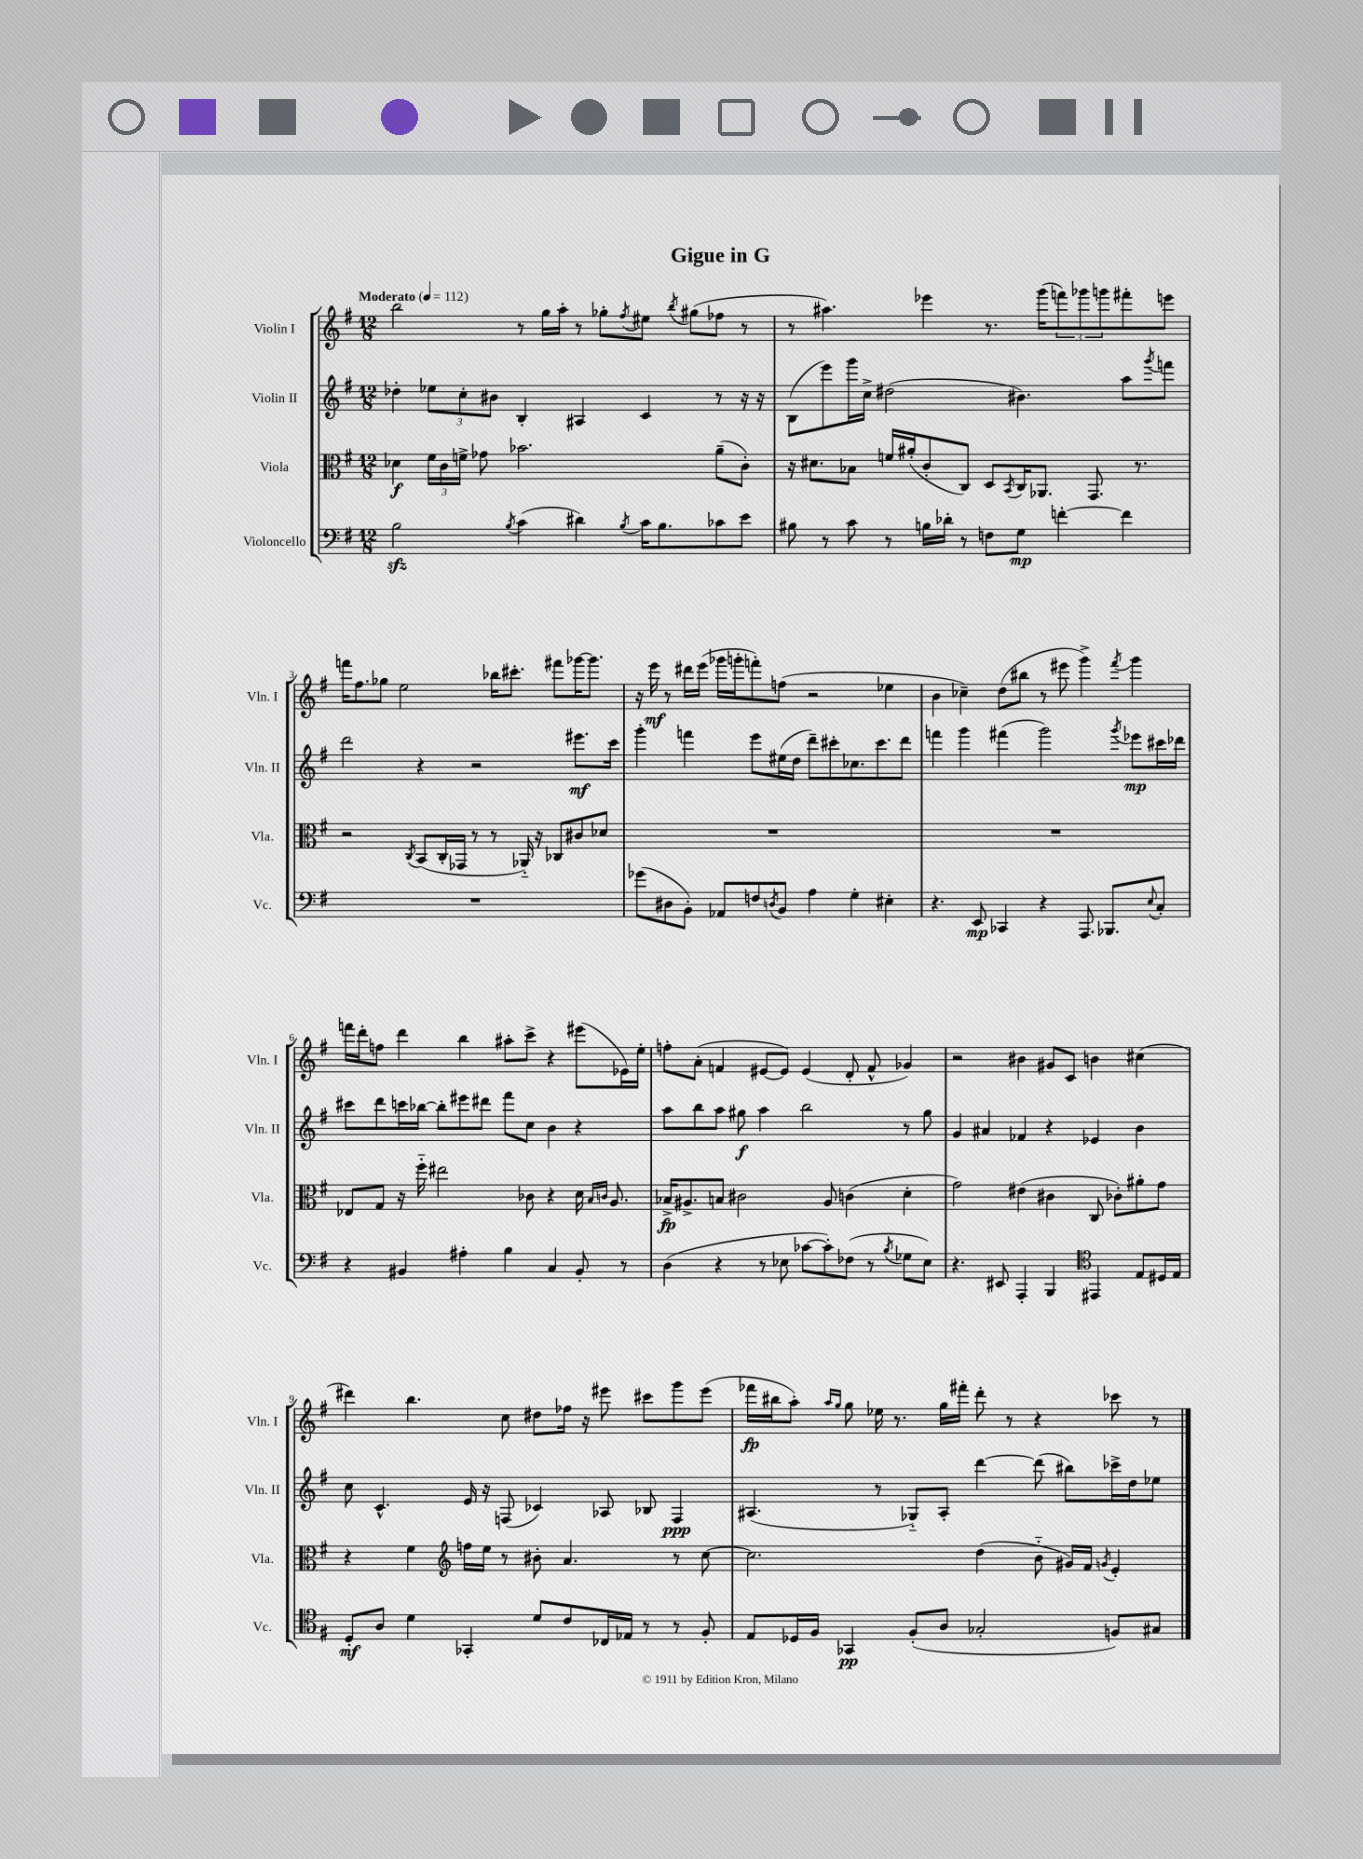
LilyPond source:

\header { title = "Gigue in G" }
<<
\new StaffGroup <<
\new Staff = "s0" \with { instrumentName = "Violin I" shortInstrumentName = "Vln. I" } {
    \clef treble \key g \major \numericTimeSignature \time 12/8 \tempo "Moderato" 4 = 112
    b''2 r8 g''16 a''16-. r8 ges''8-. \acciaccatura { fis''8 } eis''8 \acciaccatura { b''8 } gis''8( fes''8 r8 |
    r8 ais''4.) ees'''4 r8. g'''16( \tuplet 3/2 { f'''8) ges'''8 g'''8 } fis'''8-. e'''8 |
    f'''16 fis''8. ges''8 e''2 bes''16 cis'''8.-. fis'''8 ges'''16~ ges'''8. |
    r16 e'''16\mf r8 dis'''16 e'''16( ges'''16 g'''16-. f'''8-.) f''8( r2 ees''4 |
    b'4 ces''4--) d''8( bis''8 r8 eis'''8 g'''4->) \acciaccatura { fis'''8 } g'''4 |
    f'''16 d'''16-. f''8 d'''4 b''4 ais''8-. c'''8-> r4 eis'''8( ees'16) e''16-. |
    f''8-. a'8-.( f'4 eis'8~ eis'8) eis'4( d'8-. f'8-^ ges'4) |
    r2 bis'4 gis'8 c'8 b'4 cis''4( |
    dis'''4) b''4. c''8 dis''8 fes''16 r16 eis'''8 cis'''8 g'''8 eis'''8( |
    fes'''16\fp bis''16 a''8-.) \grace { a''16 g''16 } g''8 ees''16 r8. g''16 fis'''16-. d'''8-. r8 r4 ces'''8 r8 \bar "|." |
}
\new Staff = "s1" \with { instrumentName = "Violin II" shortInstrumentName = "Vln. II" } {
    \clef treble \key g \major \numericTimeSignature \time 12/8
    des''4-. \tuplet 3/2 { ees''8 c''8-. bis'8 } b4-. ais4 c'4 r8 r16 r16 |
    b8( e'''8) g'''16 c''16-> dis''2( bis'4.) a''8 \acciaccatura { g'''8 } f'''8 |
    d'''2 r4 r2 eis'''8.\mf c'''16 |
    g'''4-. f'''4 e'''8 eis''16( d''16 d'''8--) cis'''8-. ces''8. cis'''8. d'''8 |
    f'''4 g'''4 fis'''4( g'''2) \acciaccatura { g'''8 } ees'''8\mp cis'''16 des'''16 |
    cis'''8 d'''8 c'''16 bes''16~ bes''8-. eis'''8 dis'''8 fis'''8 c''8 b'4 r4 |
    a''8 b''8 a''8 gis''8\f a''4 b''2 r8 gis''8 |
    g'4 ais'4 fes'4 r4 ees'4 b'4 |
    c''8 c'4.-^ e'16 r16 f8( ces'4) aes8 bes8 f4\ppp |
    ais4.( r8 ges8-_) ais8-. d'''4~ d'''8( bis''8) ces'''16-> d''16 ees''8 \bar "|." |
}
\new Staff = "s2" \with { instrumentName = "Viola" shortInstrumentName = "Vla." } {
    \clef alto \key g \major \numericTimeSignature \time 12/8
    des'4\f \tuplet 3/2 { fis'16 c'16 f'16-> } ges'8 bes'2. a'8--( c'8-.) |
    r16 dis'8. bes8 f'16 ais'16-.( c'8-. c8) d8 \acciaccatura { b,8 } c16 aes,8. g,8. r8. |
    r2 \acciaccatura { c8 } b,8( c16-. ges,16 r8 r8 aes,16-_) r16 ces8 cis'8 des'8 |
    R1. |
    R1. |
    ees8 g8 r16 fis''16-_ eis''2 ces'8 r4 d'16 \grace { b16 c'16 } a8. |
    bes16->\fp ais8.-> b8 cis'2 ais8 c'4( d'4-. |
    g'2) eis'4( cis'4 c8 ces'8-.) ais'8-. g'8 |
    r4 fis'4 \clef treble f''16 e''16 r8 bis'8-. a'4. r8 c''8~ |
    c''2. d''4( b'8-_ gis'16) fis'16 \acciaccatura { g'8 } e'4-. \bar "|." |
}
\new Staff = "s3" \with { instrumentName = "Violoncello" shortInstrumentName = "Vc." } {
    \clef bass \key g \major \numericTimeSignature \time 12/8
    b2\sfz \acciaccatura { b8 } c'4( dis'4) \acciaccatura { b8 } c'16 b8. ces'8 e'8 |
    bis8 r8 c'8 r8 b16 des'16-. r8 f8 g8\mp f'4~-. f'4 |
    R1. |
    ges'8( dis8 b,8-.) aes,8 f8 \acciaccatura { d8 } b,8 a4 g4-. eis4-. |
    r4. e,8\mp ces,4 r4 a,,8. bes,,8. \appoggiatura { e8 } c8-. |
    r4 bis,4 ais4-. b4 c4 bis,8-. r8 |
    d4( r4 r8 ees8 ces'8~ ces'8-.) fes8( r8 \acciaccatura { b8 } ges8 ees8) |
    r4. eis,8 a,,4-. b,,4 \clef tenor eis,4 e8 dis16 e16 |
    d8-.\mf a8 d'4 ges,4-. d'8 c'8 ces16 ees16 r8 r8 fis8-. |
    e8 des16 fis16 ges,4\pp fis8-.( a8 ges2-. f8) gis8 \bar "|." |
}
>>
>>
